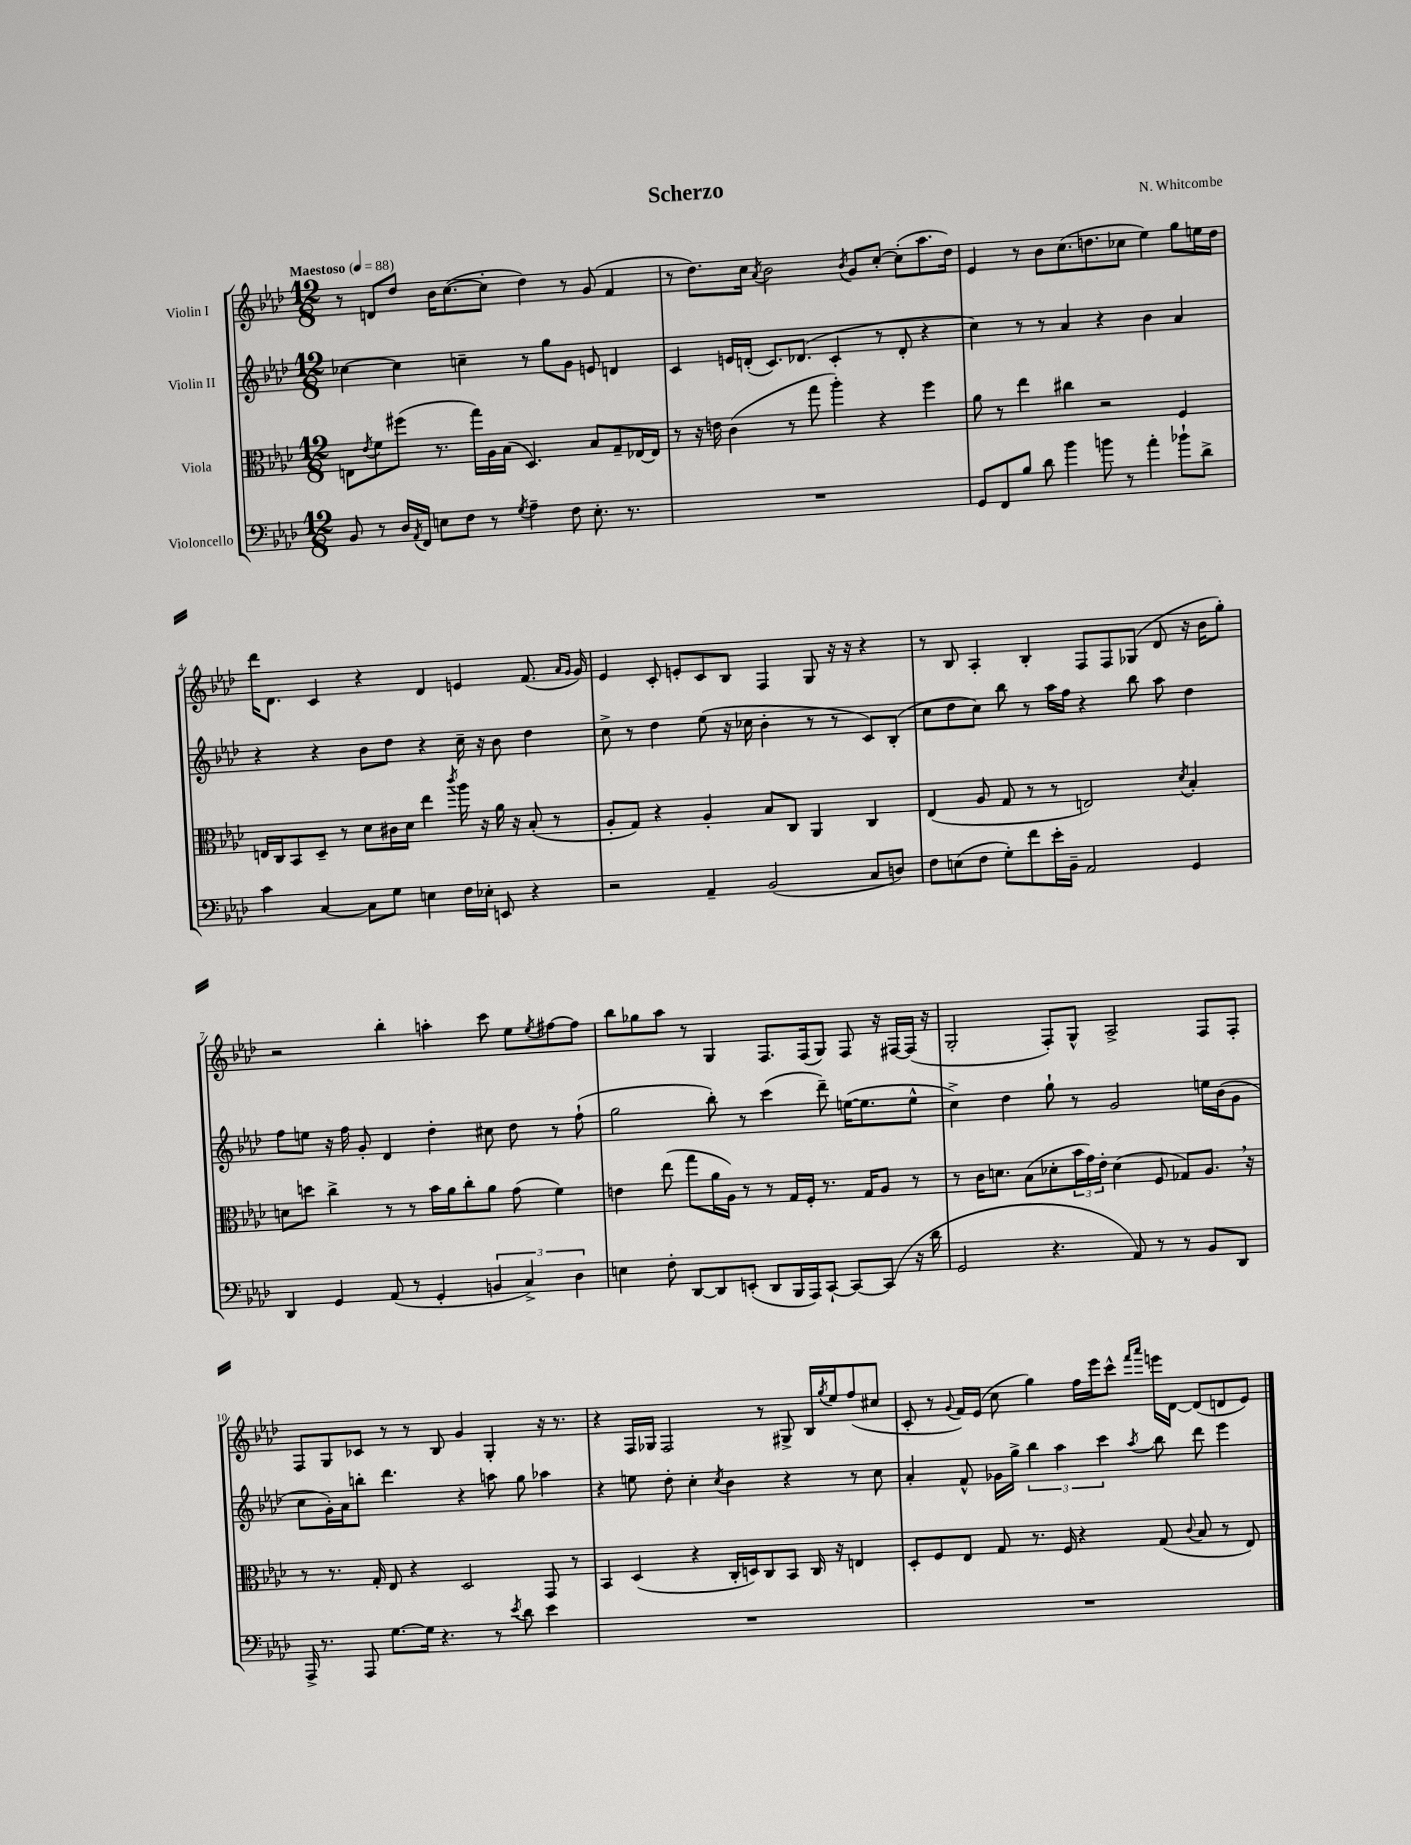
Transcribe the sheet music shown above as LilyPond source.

\header { title = "Scherzo" composer = "N. Whitcombe" }
<<
\new StaffGroup <<
\new Staff = "s0" \with { instrumentName = "Violin I" } {
    \clef treble \key aes \major \numericTimeSignature \time 12/8 \tempo "Maestoso" 4 = 88
    r8 d'8 des''8 bes'16 c''8.~( c''8-. des''4) r8 g'8( f'4 |
    r8 des''8.) c''16 \acciaccatura { aes'8 } bes'2 \acciaccatura { bes'8 } g'8 c''8~-. c''8-.( aes''8. des''16) |
    ees'4 r8 bes'8 c''8.( d''8. ces''8 ees''4) g''8 e''16 d''16 |
    des'''16 des'8. c'4 r4 des'4 e'4 f'8.( \grace { aes'16 g'16 } g'16) |
    ees'4 c'8-. e'8-. c'8 bes8 f4 g8 r16 r16 r4 |
    r8 bes8 aes4-. bes4-. f8 f8 ges8( des'8 r16 bes'16 g''8-.) |
    r2 bes''4-. a''4-. c'''8 ees''8 \acciaccatura { ees''8 } fis''8~ fis''8 |
    bes''8 ges''8 aes''8 r8 g4 f8. f16( g8) f8 r16 fis16~ fis16( r16 |
    g2-. f8-.) g8-^ aes2-> f8 f8-. |
    f8 g8 ces'8 r8 r8 bes8 g'4 g4-. r16 r8. |
    r4 f16 ges16 f2 r8 gis8-> bes16 \acciaccatura { g''8 } ees''16 f''8( cis''8 |
    c'8-. r8 \appoggiatura { g'8 } f'16) ees'16( c''8 g''4) f''16 ees'''16 c'''8-^ \grace { f'''16 aes'''16 } e'''16 des'16~ des'8( d'8 ees'8) \bar "|." |
}
\new Staff = "s1" \with { instrumentName = "Violin II" } {
    \clef treble \key aes \major \numericTimeSignature \time 12/8
    ces''4~ ces''4 c''4-- r8 g''8 g'8 e'8 d'4 |
    c'4 e'16 d'16-.( c'8.) des'8.( c'4-. r8 des'8-. r4 |
    c''4) r8 r8 aes'4 r4 bes'4 aes'4 |
    r4 r4 bes'8 des''8 r4 c''16-- r16 bes'8 des''4 |
    c''8-> r8 des''4 ees''8( r16 ces''16 bes'4-. r8 r8 c'8) bes8-.( |
    c''8 des''8 c''8) bes''8 r8 aes''16 f''16 r4 bes''8 aes''8 des''4 |
    f''8 e''8 r16 f''16 g'8-. des'4 des''4-. cis''8 des''8 r8 f''8-!( |
    g''2 bes''8-.) r8 c'''4( des'''8--) e''16~( e''8. e''8-^ |
    c''4->) des''4 g''8-! r8 g'2 e''16 bes'16( g'8 |
    c''8 g'16-.) aes'16 b''8-. des'''4. r4 a''8 g''8 aes''4 |
    r4 e''8 des''8-. c''4-. \acciaccatura { c''8 } bes'4 r4 r8 c''8 |
    aes'4-. f'8-^ ges'16 g''16-> \tuplet 3/2 { bes''4 aes''4 c'''4 } \acciaccatura { aes''8 } bes''8 des'''8 ees'''4 \bar "|." |
}
\new Staff = "s2" \with { instrumentName = "Viola" } {
    \clef alto \key aes \major \numericTimeSignature \time 12/8
    e8 \acciaccatura { ees'8 } f'8 fis''8( r8. g''16) aes16 bes16( des4.) bes8 g8-- ees16~ ees16 |
    r8 r16 e'16 c'4( r8 g''8 aes''4-.) r4 f''4 |
    aes'8 r8 ees''4 cis''4 r2 f4 |
    e16 c16 bes,8 des8-- r8 des'8 cis'16 des'16 ees''4 \acciaccatura { c'''8 } aes''16 r16 aes'16 r16 bes8-.( r8 |
    aes8-. g8) r4 aes4-. bes8 c8 aes,4 c4 |
    ees4( aes8 g8 r8 r8 e2) \acciaccatura { des'8 } bes4-. |
    d'8 d''8 c''4-> r8 r8 bes'16 aes'16 c''8-. aes'8 g'8( f'4) |
    e'4 ees''8( g''8 aes'16 aes16) r8 r8 g16 f16-. r8. g16 aes8 r8 |
    r8 c'16 d'8. bes8( des'8-. \tuplet 3/2 { bes'16 g'16) ees'16-. } des'4( f8 ges8) aes8. \breathe r16 |
    r8 r8. g16-. ees8 r4 des2 g,8 r8 |
    bes,4 des4( r4 c16-. d16) c8 bes,8 c16 r16 e4 |
    des8-. f8 ees8 g8 r8. f16 r4 g8( \appoggiatura { c'8 } bes8 r8 ees8) \bar "|." |
}
\new Staff = "s3" \with { instrumentName = "Violoncello" } {
    \clef bass \key aes \major \numericTimeSignature \time 12/8
    bes,8 r8 des16 \acciaccatura { aes,8 } f,16 e8 f8 r8 \acciaccatura { g8 } aes4-- f8 e8.-. r8. |
    R1. |
    g,8 f,8 bes8 des'8 bes'4 b'8 r8 aes'4-. bes'8-! des'8-> |
    c'4 c4~ c8 g8 e4 f16 ees16-. e,8 r4 |
    r2 aes,4-- bes,2( c8 d8) |
    f8 e8( f8 g8-.) f'8 ees'16-. bes,16-- aes,2 g,4 |
    des,4 g,4 aes,8( r8 g,4-. \tuplet 3/2 { b,4 c4->) des4 } |
    e4 f8-. des,8~ des,8 e,8-.( des,8 bes,,16 aes,,16) c,8~-! c,8~ c,8( r16 des'16 |
    g,2 r4. aes,8) r8 r8 bes,8 des,8 |
    aes,,16-> r8. aes,,8 g8.~ g16 r4. r8 \acciaccatura { ees'8 } des'8 ees'4 |
    R1. |
    R1. \bar "|." |
}
>>
>>
